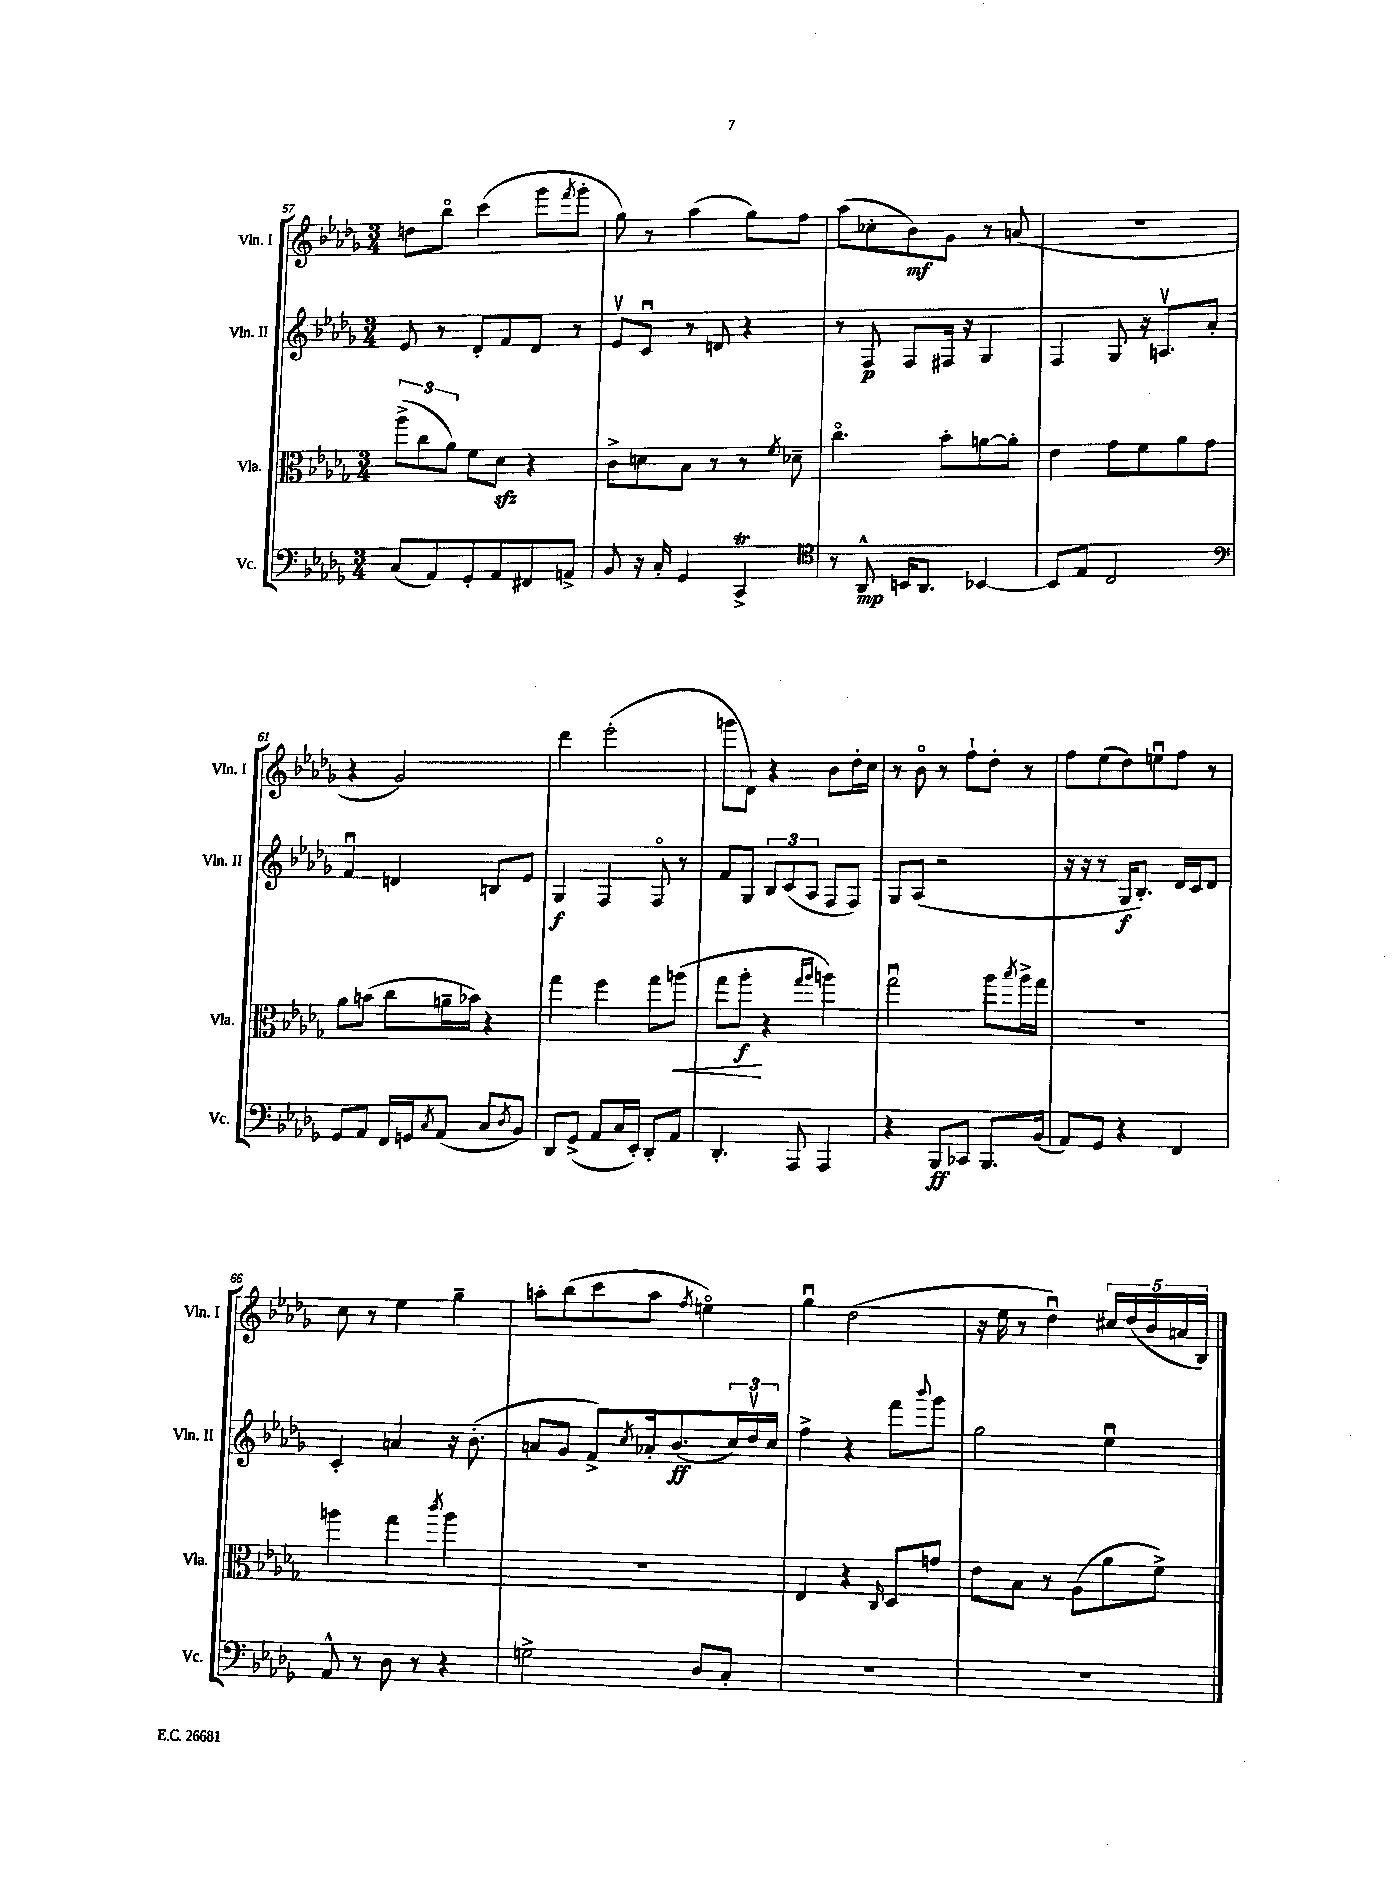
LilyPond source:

<<
\new StaffGroup <<
\new Staff = "s0" \with { instrumentName = "Vln. I" shortInstrumentName = "Vln. I" } {
    \clef treble \key des \major \numericTimeSignature \time 3/4
    d''8 bes''8\flageolet c'''4( ges'''8 \acciaccatura { f'''8 } ges'''8-. |
    ges''8) r8 aes''4( ges''8) f''8 |
    aes''8( ces''8-. bes'8\mf) ges'8 r8 a'8( |
    R2. |
    r4 ges'2) |
    des'''4 ees'''2-.( |
    g'''8 des'8) r4 bes'8 des''16-. c''16 |
    r8 bes'8\flageolet r8 f''8-! des''8-. r8 |
    f''8 ees''8( des''8) e''8\downbow f''8 r8 |
    c''8 r8 ees''4 ges''4-- |
    a''8-. bes''8( c'''8 a''8 \acciaccatura { f''8 } e''4\flageolet) |
    ges''4\downbow des''2( |
    r16 ees''16 r8 des''4\downbow) \tuplet 5/4 { cis''16 des''16( bes'16 a'16 bes16) } \bar "|." |
}
\new Staff = "s1" \with { instrumentName = "Vln. II" shortInstrumentName = "Vln. II" } {
    \clef treble \key des \major \numericTimeSignature \time 3/4
    ees'8 r8 des'8-. f'8 des'8 r8 |
    ees'8\upbow c'8\downbow r8 d'8 r4 |
    r8 f8\p f8 fis16 r16 ges4 |
    f4 ges8 r16 a8.\upbow aes'8-. |
    f'4\downbow d'4 b8 ees'8 |
    ges4\f f4 f8\flageolet r8 |
    f'8 ges8 \tuplet 3/2 { bes8 c'8( aes8 } f8 f8) |
    ges8 aes8( r2 |
    r16 r16 r8 ges16\f bes8.-.) des'16 c'16 des'8 |
    c'4-. a'4 r16 bes'8.-.( |
    a'8 ges'8 f'8->) \acciaccatura { c''8 } aes'16-. bes'8.\ff( \tuplet 3/2 { c''16) des''16\upbow c''16 } |
    f''4-> r4 f'''8 \appoggiatura { bes'''8 } ges'''8 |
    ges''2 ees''4\downbow \bar "|." |
}
\new Staff = "s2" \with { instrumentName = "Vla." shortInstrumentName = "Vla." } {
    \clef alto \key des \major \numericTimeSignature \time 3/4
    \tuplet 3/2 { aes''8->( c''8 aes'8) } f'8 des'8\sfz r4 |
    c'8-> d'8 bes8 r8 r8 \acciaccatura { f'8 } des'8-- |
    c''4.\flageolet bes'8-. a'8~ a'8-. |
    ees'4 ges'8 f'8 aes'8 ges'8 |
    aes'8 b'8( c''8 a'16-- bes'16) r4 |
    ges''4 f''4 ges''8 a''8\<( |
    ges''8 aes''8-.\f\! r4 \grace { ges''16 aes''16 } a''4) |
    ges''2\downbow aes''8 \acciaccatura { bes''8 } aes''16-> ges''16 |
    R2. |
    a''4 ges''4 \acciaccatura { c'''8 } a''4 |
    R2. |
    ees4 r4 \grace { c16 } des8 g'8 |
    ees'8 bes8 r8 aes8( aes'8 f'8->) \bar "|." |
}
\new Staff = "s3" \with { instrumentName = "Vc." shortInstrumentName = "Vc." } {
    \clef bass \key des \major \numericTimeSignature \time 3/4
    c8( aes,8) ges,8-. aes,8 fis,8 a,8-> |
    bes,8 r16 c16-. ges,4 c,4->\trill |
    \clef tenor r8 aes,8-^\mp b,16 aes,8. bes,4~ |
    bes,8 ees8 c2 |
    \clef bass ges,8 aes,8 f,16 g,16 \acciaccatura { c8 } aes,8( c8 \acciaccatura { des8 } bes,8) |
    des,8 ges,8->( aes,8 c16 ees,16-.) des,8-. aes,8 |
    des,4.-. aes,,8 aes,,4 |
    r4 bes,,8\ff ces,8 bes,,8. bes,16( |
    aes,8) ges,8 r4 f,4 |
    aes,8-^ r8 des8 r8 r4 |
    g2-> des8 c8-. |
    R2. |
    R2. \bar "|." |
}
>>
>>
\layout { \context { \Score currentBarNumber = #57 } }
